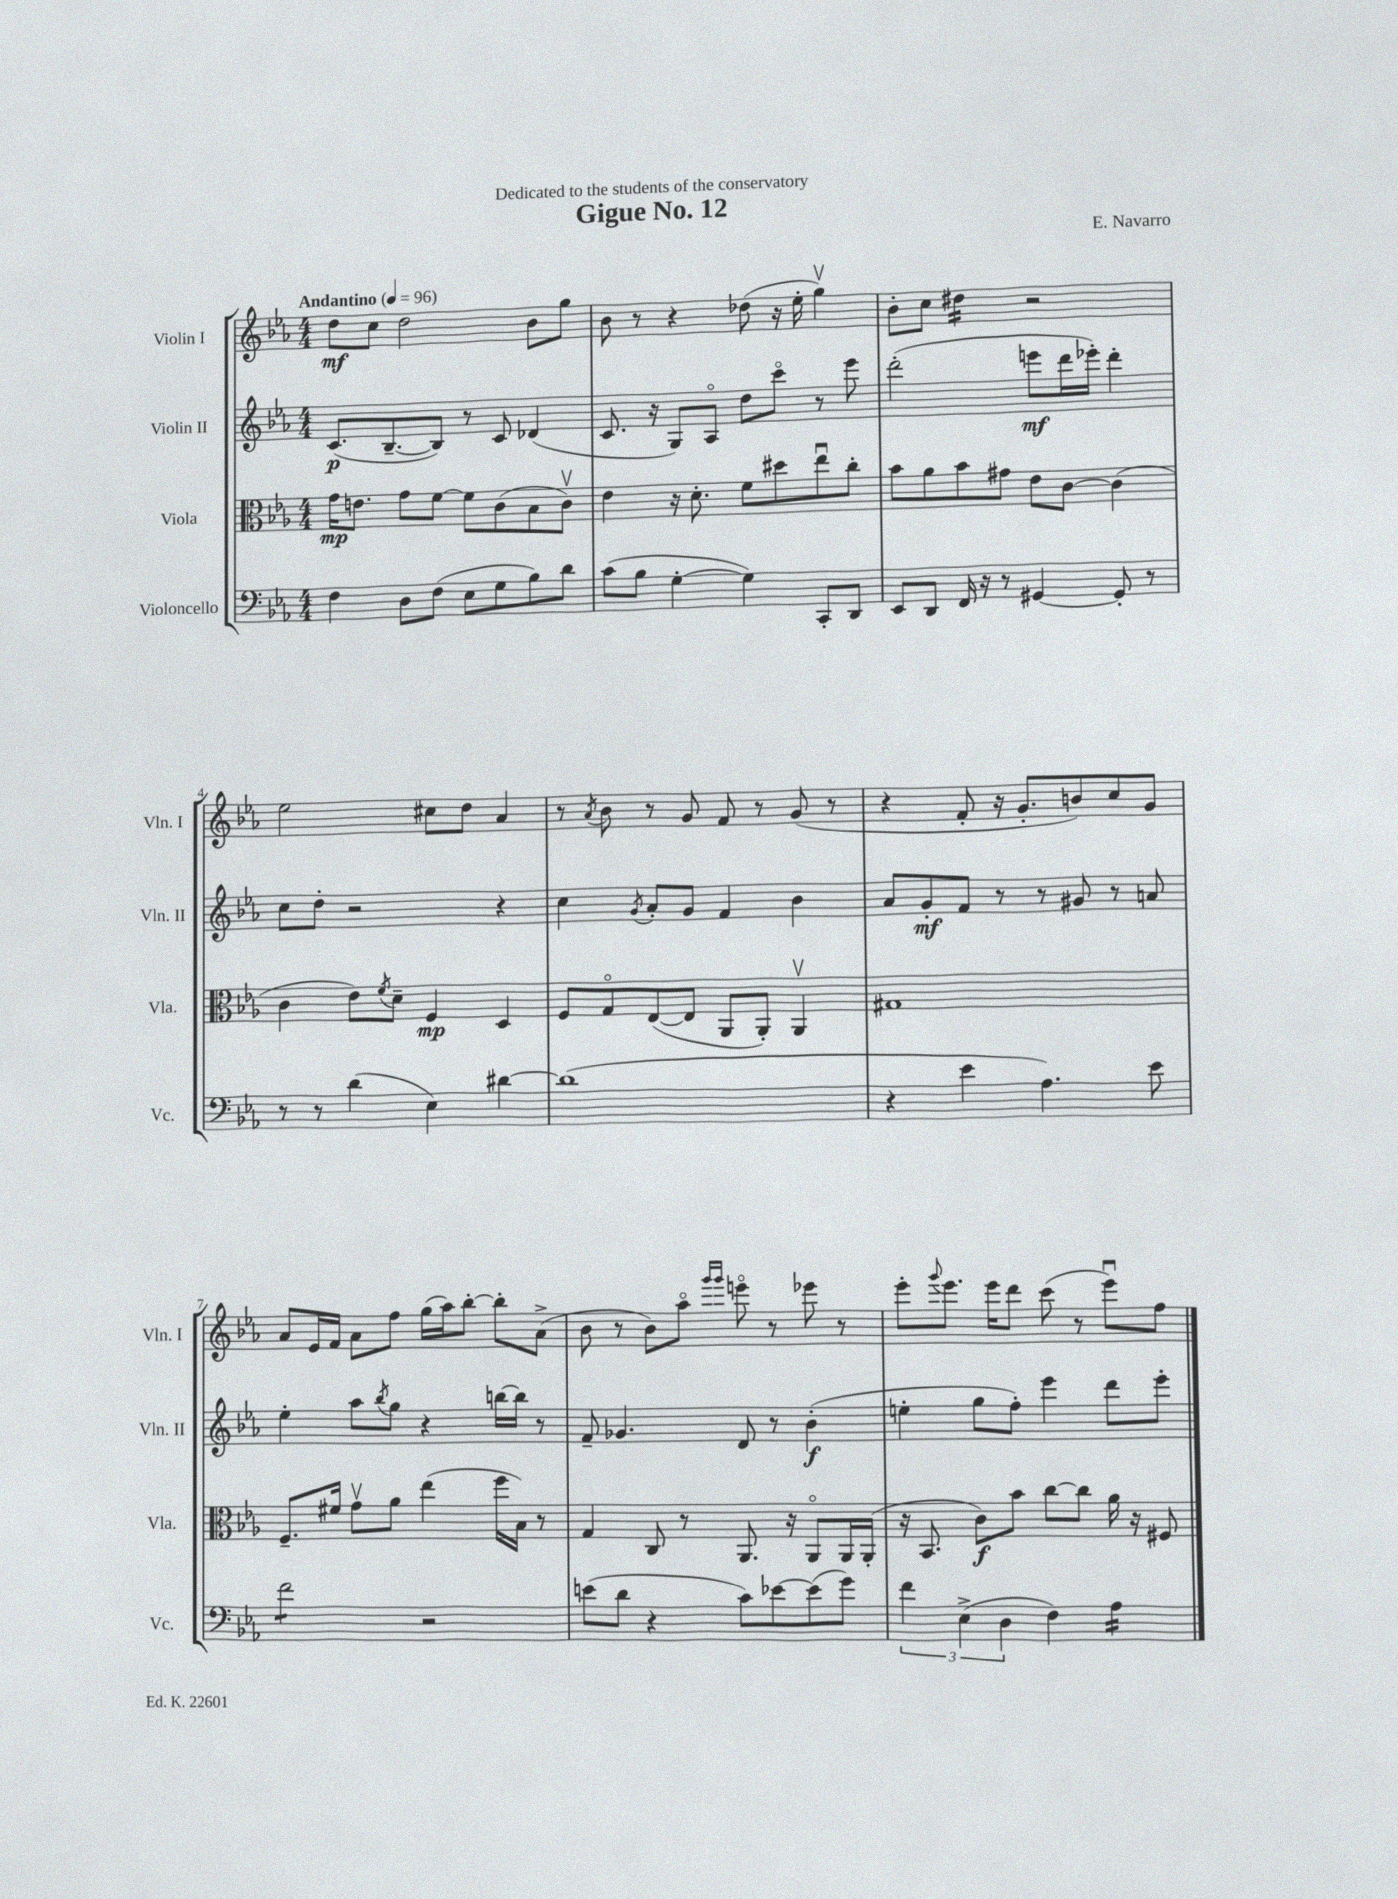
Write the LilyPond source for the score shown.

\header { title = "Gigue No. 12" composer = "E. Navarro" dedication = "Dedicated to the students of the conservatory" }
<<
\new StaffGroup <<
\new Staff = "s0" \with { instrumentName = "Violin I" shortInstrumentName = "Vln. I" } {
    \clef treble \key ees \major \numericTimeSignature \time 4/4 \tempo "Andantino" 4 = 96
    d''8\mf c''8 d''2 bes'8 g''8 |
    bes'8 r8 r4 des''8( r16 ees''16-. g''4\upbow) |
    bes'8-. c''8 dis''4:16 r2 |
    ees''2 cis''8 d''8 aes'4 |
    r8 \acciaccatura { aes'8 } bes'8 r8 g'8 f'8 r8 g'8( r8 |
    r4 f'8-. r16 g'8.-. b'8) c''8 g'8 |
    aes'8 ees'16 f'16 aes'8 f''8 g''16( aes''16) bes''8~-. bes''8-. aes'8->( |
    bes'8 r8 bes'8) aes''8\flageolet \grace { g'''16 g'''16 } e'''8\flageolet r8 ees'''8 r8 |
    ees'''8-. \appoggiatura { g'''8 } ees'''8. ees'''16 d'''8 c'''8( r8 ees'''8\downbow) f''8 \bar "|." |
}
\new Staff = "s1" \with { instrumentName = "Violin II" shortInstrumentName = "Vln. II" } {
    \clef treble \key ees \major \numericTimeSignature \time 4/4
    c'8.\p( bes8.~-- bes8) r8 c'8 des'4( |
    c'8. r16 g8) aes8\flageolet d''8 c'''8\flageolet r8 ees'''8 |
    d'''2-.( e'''8\mf d'''16 ees'''16-.) d'''4-. |
    c''8 d''8-. r2 r4 |
    c''4 \acciaccatura { g'8 } aes'8-. g'8 f'4 bes'4 |
    aes'8 g'8-.\mf f'8 r8 r8 gis'8 r8 a'8 |
    ees''4-. aes''8 \acciaccatura { bes''8 } g''8 r4 b''16~ b''16 r8 |
    f'8-- ges'4. d'8 r8 bes'4-.\f( |
    e''4-. g''8 f''8-.) ees'''4 d'''8 ees'''8-. \bar "|." |
}
\new Staff = "s2" \with { instrumentName = "Viola" shortInstrumentName = "Vla." } {
    \clef alto \key ees \major \numericTimeSignature \time 4/4
    g'16\mp e'8. g'8 f'8~ f'8 c'8( bes8 c'8\upbow) |
    ees'4 r16 d'8.-. f'8 dis''8 ees''8\downbow c''8-. |
    bes'8 aes'8 bes'8 gis'8 ees'8 c'8~ c'4( |
    c'4 ees'8) \acciaccatura { f'8 } d'8-- f4\mp d4 |
    f8 g8\flageolet ees8~( ees8 aes,8 aes,8-.) aes,4\upbow |
    gis1 |
    f8.-- fis'16 g'8\upbow aes'8 ees''4( f''16 bes16) r8 |
    g4 c8 r8 aes,8. r16 aes,8\flageolet aes,16 aes,16-.( |
    r16 bes,8. c'8\f) bes'8 c''8~ c''8 aes'16 r16 fis8 \bar "|." |
}
\new Staff = "s3" \with { instrumentName = "Violoncello" shortInstrumentName = "Vc." } {
    \clef bass \key ees \major \numericTimeSignature \time 4/4
    f4 d8 f8( ees8 g8 bes8) d'8 |
    c'8( bes8 g4~-. g4) c,8-. d,8 |
    ees,8 d,8 f,16 r16 r8 gis,4~ gis,8-. r8 |
    r8 r8 d'4( ees4) dis'4~ |
    dis'1( |
    r4 ees'4 aes4.) ees'8 |
    f'2:8 r2 |
    e'8( d'8 r4 c'8) ees'8~ ees'8( g'8) |
    \tuplet 3/2 { f'4 ees4->( d4 } f4) aes4:16 \bar "|." |
}
>>
>>
